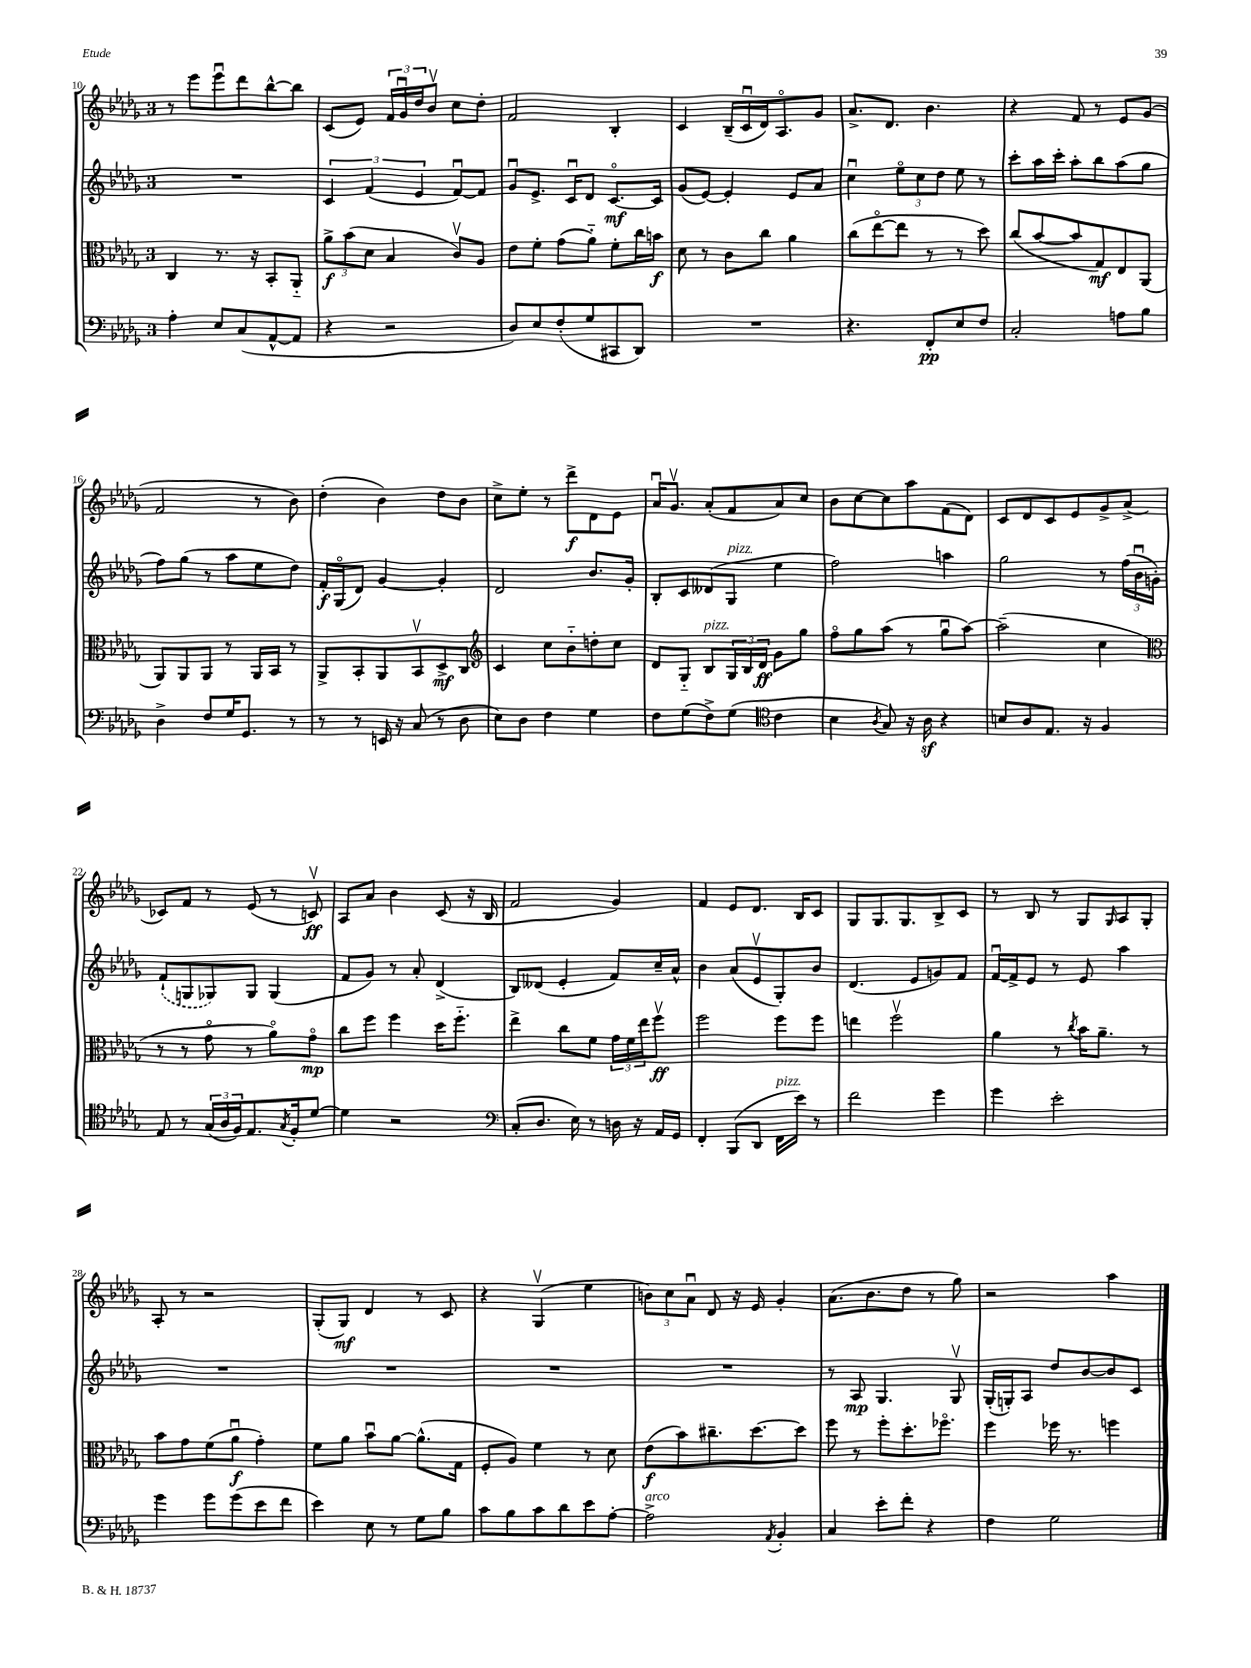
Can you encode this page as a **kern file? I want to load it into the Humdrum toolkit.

**kern	**kern	**kern	**kern
*staff4	*staff3	*staff2	*staff1
*clefF4	*clefC3	*clefG2	*clefG2
*k[b-e-a-d-g-]	*k[b-e-a-d-g-]	*k[b-e-a-d-g-]	*k[b-e-a-d-g-]
*M3/4	*M3/4	*M3/4	*M3/4
4A-'	4C	2.r	8r
.	.	.	8eee-
8E-	8.r	.	8eee-u
(8C	.	.	8ddd-
.	16r	.	.
[8AA-^^	8BB-'	.	[8bb-^^
8AA-]	8AA-'~	.	8bb-]
=	=	=	=
4r	12a-^	6c	(8c
.	(12b-	.	.
.	.	.	8e-)
.	12d-	(6f	.
2r	4B-	.	24f
.	.	.	24g-u
.	.	6e-	24dd-
.	.	.	8b-v
.	8cv)	[8fu)	8cc
.	8A-	8f]	8dd-'
=	=	=	=
8D-)	8e-	8g-u	2f
8E-	8f'	8.e-^	.
(8F'	(8g-	.	.
.	.	16cu	.
8G-	8a-'~)	8d-	.
8CC#	8f'	[8.co	4B-'
8DD-)	16cc	.	.
.	16b	16c]	.
=	=	=	=
2.r	8d-	(8g-	4c
.	8r	[8e-)	.
.	8c	4e-']	(16B-~
.	.	.	16cu
.	8cc	.	16d-)
.	.	.	8.A-o
.	4a-	8e-	.
.	.	8a-	8g-
=	=	=	=
4.r	(8cc	4ccu	8.a-^
.	[8ee-o	.	.
.	.	.	8.d-
.	8ee-]	12ee-o	.
.	.	12cc	.
8FF'	8r	.	4.b-
.	.	12dd-	.
8E-	8r	8ee-	.
8F	8dd-)	8r	.
=	=	=	=
2C'	(8cc	8ccc'	4r
.	[8b-	16aa-	.
.	.	16ccc'	.
.	8b-]	8aa-'	8f
.	8G-)	8bb-	8r
8A	8E-	(8aa-	8e-
8B-	(8AA-	8gg-	(8g-
=	=	=	=
4D-^	8AA-)	8ff)	2f
.	8AA-	(8gg-	.
8F	8AA-	8r	.
16G-	8r	8aa-	.
8.GG-	.	.	.
.	16AA-	8ee-	8r
.	16BB-	.	.
8r	8r	8dd-)	8b-)
=	=	=	=
8r	8AA-^	16f'	(4dd-'
.	.	(16G-o	.
8r	8BB-'	8d-)	.
16EE	8AA-	[4g-	4b-)
16r	.	.	.
(8C	8BB-v	.	.
8r	8D-^	4g-']	8dd-
8D-	8C	.	8b-
=	=	=	=
*	*clefG2	*	*
8E-)	4c	2d-	8cc^
8D-	.	.	8ee-'
4F	8cc	.	8r
.	8b-'~	.	8ddd-^
4G-	8dd'	8.b-	8d-
.	8cc	.	8e-
.	.	16g-'	.
=	=	=	=
8F	8d-	8B-'	16a-u
.	.	.	8.g-v
(8G-	8G-'~	8c	.
8F^)	8B-	(8d--	(8a-'
(8G-	24G-	8G-	8f
.	24B-	.	.
.	24d-	.	.
*clefC4	*	*	*
4c	8g-	4ee-	8a-)
.	8gg-	.	8cc
=	=	=	=
4B-	8ffo	2ff)	8b-
.	8gg-	.	[8cc
8qA-	.	.	.
8G-)	(8aa-	.	8cc]
16r	8r	.	8aa-
16A-	.	.	.
4r	8gg-u	4aa	(8f
.	[8aa-)	.	8d-)
=	=	=	=
8B	(2aa-~]	2gg-	8c
8A-	.	.	8d-
8.E-	.	.	8c
.	.	.	8e-
16r	.	.	.
4F	4cc	8r	8g-^
.	.	(24ff	(8a-^
.	.	24b-u	.
.	.	24g')	.
=	=	=	=
*	*clefC3	*	*
8E-	8r	(8f`	8c-)
8r	8r	8G	8f
(24G-	8g-o	8G-)	8r
24A-	.	.	.
24F)	.	.	.
8.E-	8r	8G-	(8e-
.	8a-o)	(4G-	8r
8qG-	.	.	.
16F'	.	.	.
[8d-	8g-o	.	8cv)
=	=	=	=
4d-]	8cc	8f	8A-
.	8ff	8g-)	8a-
2r	4ff	8r	4b-
.	.	8a-'	.
.	16dd-	(4d-^	(8c
.	8.ff'~	.	.
.	.	.	16r
.	.	.	16B-
=	=	=	=
*clefF4	*	*	*
(8C'	4ee-^	8B-)	2f
8.D-	.	(8d--	.
.	8cc	4e-'	.
16E-)	.	.	.
8r	8f	.	.
16D	24g-	8f)	4g-)
.	24f	.	.
16r	.	.	.
.	24ee-	.	.
16AA-	8ffv	16cc~	.
16GG-	.	16a-^^	.
=	=	=	=
4FF'	2ff	4b-	4f
(8BBB-	.	(8a-	8e-
8DD-	.	8e-v	8.d-
16FF	8ff	8G-')	.
16e-)	.	.	16B-
8r	8ff	8b-	8c
=	=	=	=
2f	4ee	(4.d-	8G-
.	.	.	8.G-
.	2ffv	.	.
.	.	.	8.G-
.	.	8e-	.
4g-	.	8g)	8B-^
.	.	8f	8c
=	=	=	=
4g-	4a-	[16fu	8r
.	.	16f^]	.
.	.	8e-	8B-
2e-'	8r	8r	8r
.	8qcc	.	.
.	16b-	8e-	8G-
.	8.a-~	.	.
.	.	.	16qqG-
.	.	4aa-	8A-
.	8r	.	8G-'
=	=	=	=
4g-	8b-	2.r	8A-'
.	8g-	.	8r
8g-	(8f	.	2r
(8g-	8a-u	.	.
8e-	4g-')	.	.
8f	.	.	.
=	=	=	=
4e-)	8f	2.r	(8G-'
.	8a-	.	8G-)
8E-	8b-u	.	4d-
8r	[8a-	.	.
8G-	(8.a-^^]	.	8r
8B-	.	.	8c
.	16G-	.	.
=	=	=	=
8c	8F'	2.r	4r
8B-	8A-)	.	.
8c	4f	.	(4G-v
8d-	.	.	.
8e-	8r	.	4ee-
[8A-'	8d-	.	.
=	=	=	=
2A-^]	(8e-	2.r	12b)
.	.	.	12cc
.	8b-)	.	.
.	.	.	12a-u
.	8.cc#~	.	8d-
.	.	.	16r
.	[8.dd-	.	16e-
8qAA-	.	.	.
4BB-'	.	.	4g-'
.	8dd-]	.	.
=	=	=	=
4C	8ff	8r	(8.a-
.	8r	8A-	.
.	.	.	8.b-
8e-'	8ff'	4.G-	.
8f'	8.dd-'	.	8dd-
4r	.	.	8r
.	8.ff-o	.	.
.	.	8G-v	8gg-)
=	=	=	=
4F	4ff	(16G-'	2r
.	.	16G')	.
.	.	8A-	.
2G-	16ff-	8dd-	.
.	8.r	.	.
.	.	[8b-	.
.	4ff	8b-]	4aa-
.	.	8c	.
==	==	==	==
*-	*-	*-	*-
